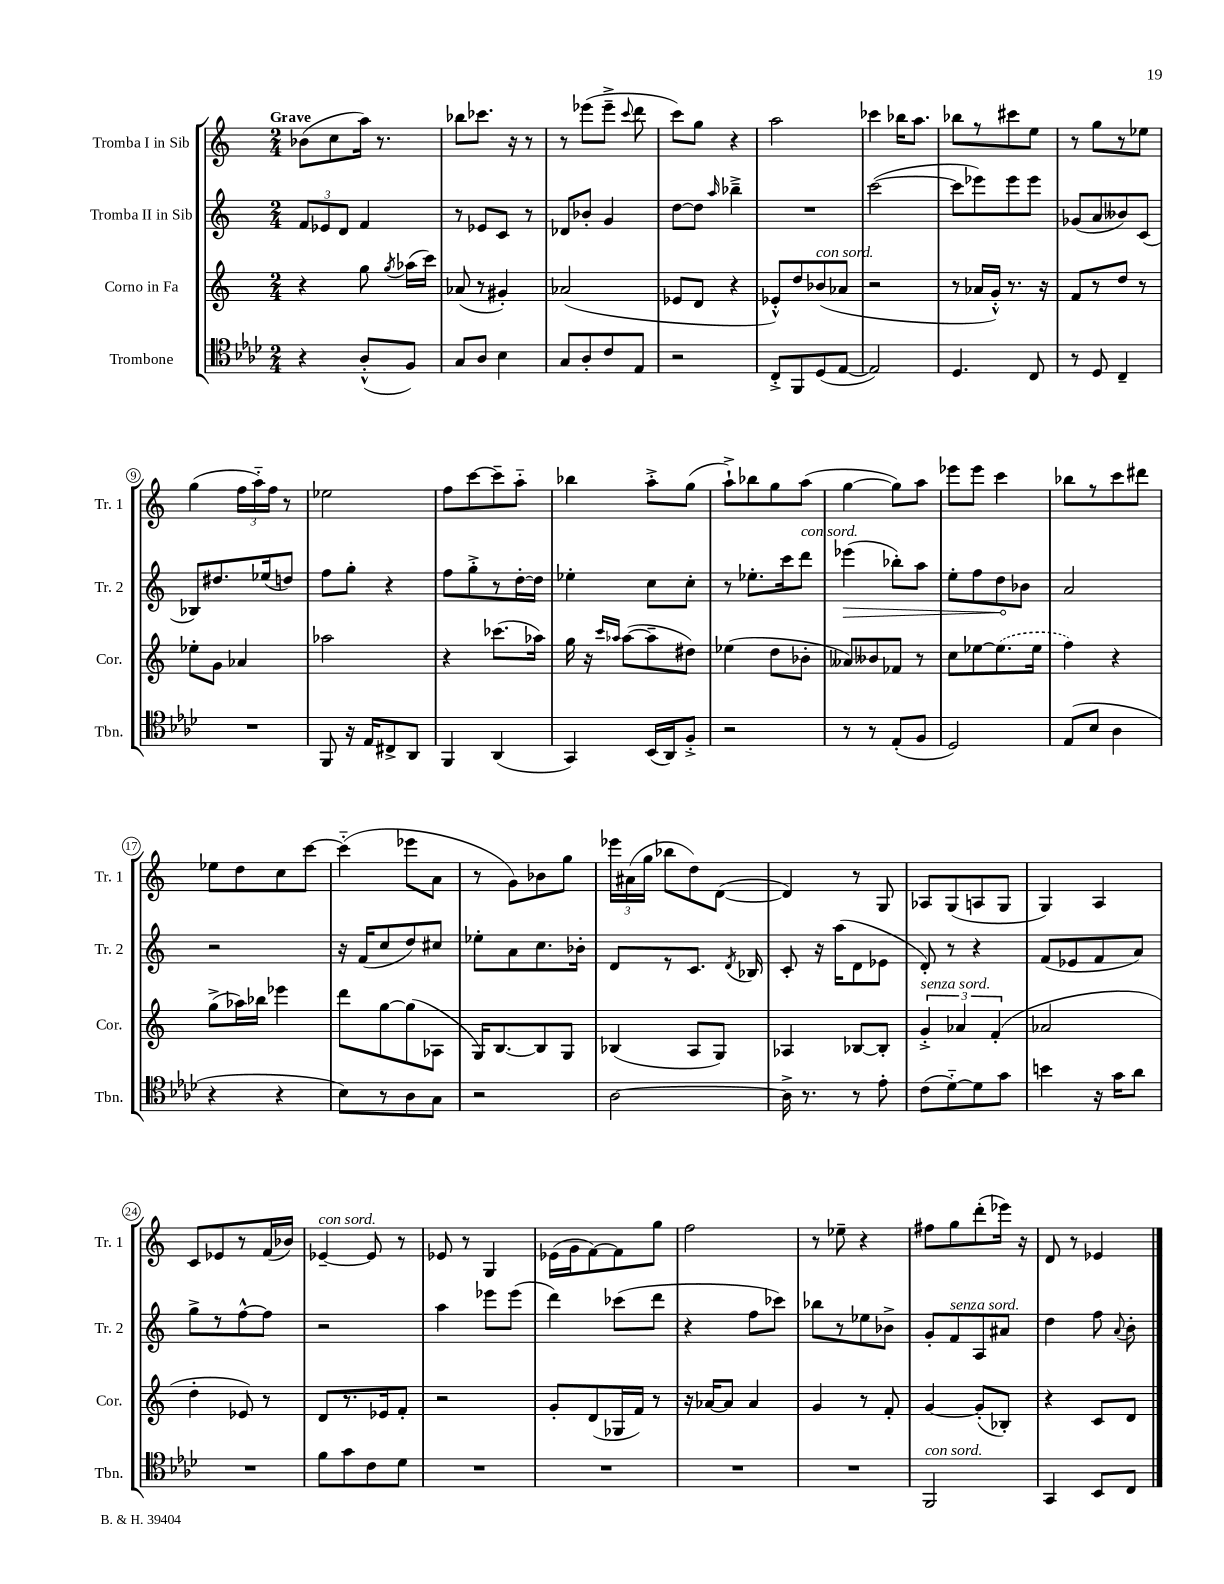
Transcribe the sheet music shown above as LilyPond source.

<<
\new StaffGroup <<
\new Staff = "s0" \with { instrumentName = "Tromba I in Sib" shortInstrumentName = "Tr. 1" } {
    \clef treble \key c \major \numericTimeSignature \time 2/4 \tempo "Grave"
    \autoBeamOff bes'8[( c''8 a''16]) r8. |
    bes''8[ ces'''8.] r16 r8 |
    r8 ees'''8[( ees'''8]---> \appoggiatura { c'''8 } d'''8 |
    c'''8[) g''8] r4 |
    a''2 |
    ces'''4 bes''16[ a''8.] |
    bes''8[ r8 cis'''8 e''8] |
    r8 g''8[ r8 ees''8] |
    g''4( \tuplet 3/2 { f''16[ a''16-_) f''16] } r8 |
    ees''2 |
    f''8[ c'''8~ c'''8-- a''8]-_ |
    bes''4 a''8[-.-> g''8]( |
    a''8[-!->) bes''8 g''8 a''8]( |
    g''4~ g''8[) a''8] |
    ees'''8[ ees'''8] c'''4 |
    bes''8[ r8 c'''8 dis'''8] |
    ees''8[ d''8 c''8 c'''8]~ |
    c'''4-_( ees'''8[ a'8] |
    r8 g'8[) bes'8 g''8] |
    \tuplet 3/2 { ees'''16[ ais'16( g''16] } bes''8[ d''8) d'8]~( |
    d'4) r8 g8 |
    aes8[ g8( a8 g8] |
    g4) a4 |
    c'8[ ees'8 r8 f'16( bes'16]) |
    ees'4~--^\markup { \italic "con sord." } ees'8 r8 |
    ees'8 r8 g4 |
    ees'16[( g'16 f'8~) f'8 g''8] |
    f''2 |
    r8 ees''8-- r4 |
    fis''8[ g''8 d'''8-.( ees'''16]) r16 |
    d'8 r8 ees'4 \bar "|." |
}
\new Staff = "s1" \with { instrumentName = "Tromba II in Sib" shortInstrumentName = "Tr. 2" } {
    \clef treble \key c \major \numericTimeSignature \time 2/4
    \autoBeamOff \tuplet 3/2 { f'8[ ees'8 d'8] } f'4 |
    r8 ees'8[ c'8] r8 |
    des'8[ bes'8]-. g'4 |
    d''8[~ d''8] \grace { a''16 } bes''4---> |
    R2 |
    c'''2~( |
    c'''8[ ees'''8) ees'''8 ees'''8] |
    ges'8[( a'8 beses'8) c'8]( |
    bes8[) dis''8. ees''16( d''8]) |
    f''8[ g''8]-. r4 |
    f''8[ g''8-.-> r8 d''16~-. d''16] |
    ees''4-. c''8[ c''8]-. |
    r8 ees''8.[-. c'''16 d'''8]^\markup { \italic "con sord." } |
    \once \override Hairpin.circled-tip = ##t ees'''4\>( bes''8[-.) a''8] |
    e''8[-. f''8 d''8\! bes'8] |
    a'2 |
    r2 |
    r16 f'16[( c''8 d''8) cis''8] |
    ees''8[-. a'8 c''8. bes'16]-. |
    d'8[ r8 c'8.] \acciaccatura { d'8 } bes16 |
    c'8-. r16 a''16[( d'8 ees'8] |
    d'8-.) r8 r4 |
    f'8[( ees'8 f'8 a'8]) |
    g''8[-> r8 f''8~-^ f''8] |
    r2 |
    a''4 ees'''8[ ees'''8]( |
    d'''4) ces'''8[( d'''8] |
    r4 f''8[ ces'''8]) |
    bes''8[ r8 ees''8 bes'8]-> |
    g'8[-. f'8^\markup { \italic "senza sord." } a8 ais'8] |
    d''4 f''8 \appoggiatura { a'8 } b'8-. \bar "|." |
}
\new Staff = "s2" \with { instrumentName = "Corno in Fa" shortInstrumentName = "Cor." } {
    \clef treble \key c \major \numericTimeSignature \time 2/4
    \autoBeamOff r4 g''8 \acciaccatura { g''8 } aes''16[( c'''16]) |
    aes'8( r8 gis'4-.) |
    aes'2( |
    ees'8[ d'8] r4 |
    ees'8[-.-^) d''8 bes'8^\markup { \italic "con sord." }( aes'8] |
    r2 |
    r8 aes'16[ g'16]-.-^) r8. r16 |
    f'8[ r8 d''8] r8 |
    ees''8[-. g'8] aes'4 |
    aes''2 |
    r4 ces'''8.[( aes''16]) |
    g''16 r16 \grace { c'''16[ aes''16] } aes''8[~( aes''8-- dis''8]) |
    ees''4( d''8[ bes'8]-. |
    aeses'8[) beses'8 fes'8] r8 |
    c''8[ ees''8~ \once \slurDashed ees''8.( ees''16] |
    f''4) r4 |
    g''8[->( aes''16) bes''16] ees'''4 |
    d'''8[ g''8~ g''8( aes8] |
    g16[) b8.~ b8 g8] |
    bes4( a8[ g8]) |
    aes4 bes8[~ bes8]-. |
    \tuplet 3/2 { g'4-.->^\markup { \italic "senza sord." } aes'4 f'4-.( } |
    aes'2 |
    d''4-. ees'8) r8 |
    d'8[ r8. ees'16 f'8]-. |
    r2 |
    g'8[-. d'8( ges16 f'16]) r8 |
    r16 aes'16[~ aes'8] aes'4 |
    g'4 r8 f'8-. |
    g'4~ g'8[-.( bes8]-.) |
    r4 c'8[ d'8] \bar "|." |
}
\new Staff = "s3" \with { instrumentName = "Trombone" shortInstrumentName = "Tbn." } {
    \clef tenor \key aes \major \numericTimeSignature \time 2/4
    \autoBeamOff r4 aes8[-.-^( f8]) |
    g8[ aes8] bes4 |
    g8[ aes8-. c'8 ees8] |
    r2 |
    c8[-.-> f,8 des8( ees8]~ |
    ees2) |
    des4. c8 |
    r8 des8 c4-- |
    R2 |
    f,8 r16 ees16[ cis8-> aes,8] |
    f,4 aes,4( |
    g,4) bes,16[( aes,16) f8]-.-> |
    r2 |
    r8 r8 ees8[-.( f8] |
    des2) |
    ees8[( bes8] aes4 |
    r4 r4 |
    bes8[) r8 aes8 g8] |
    r2 |
    aes2~ |
    aes16-> r8. r8 ees'8-. |
    c'8[( des'8~-_) des'8 g'8] |
    b'4 r16 g'16[ aes'8] |
    R2 |
    f'8[ g'8 c'8 des'8] |
    R2 |
    R2 |
    R2 |
    R2 |
    f,2^\markup { \italic "con sord." } |
    g,4 bes,8[ c8] \bar "|." |
}
>>
>>
\layout { \context { \Score \override BarNumber.stencil = #(make-stencil-circler 0.1 0.3 ly:text-interface::print) } }
